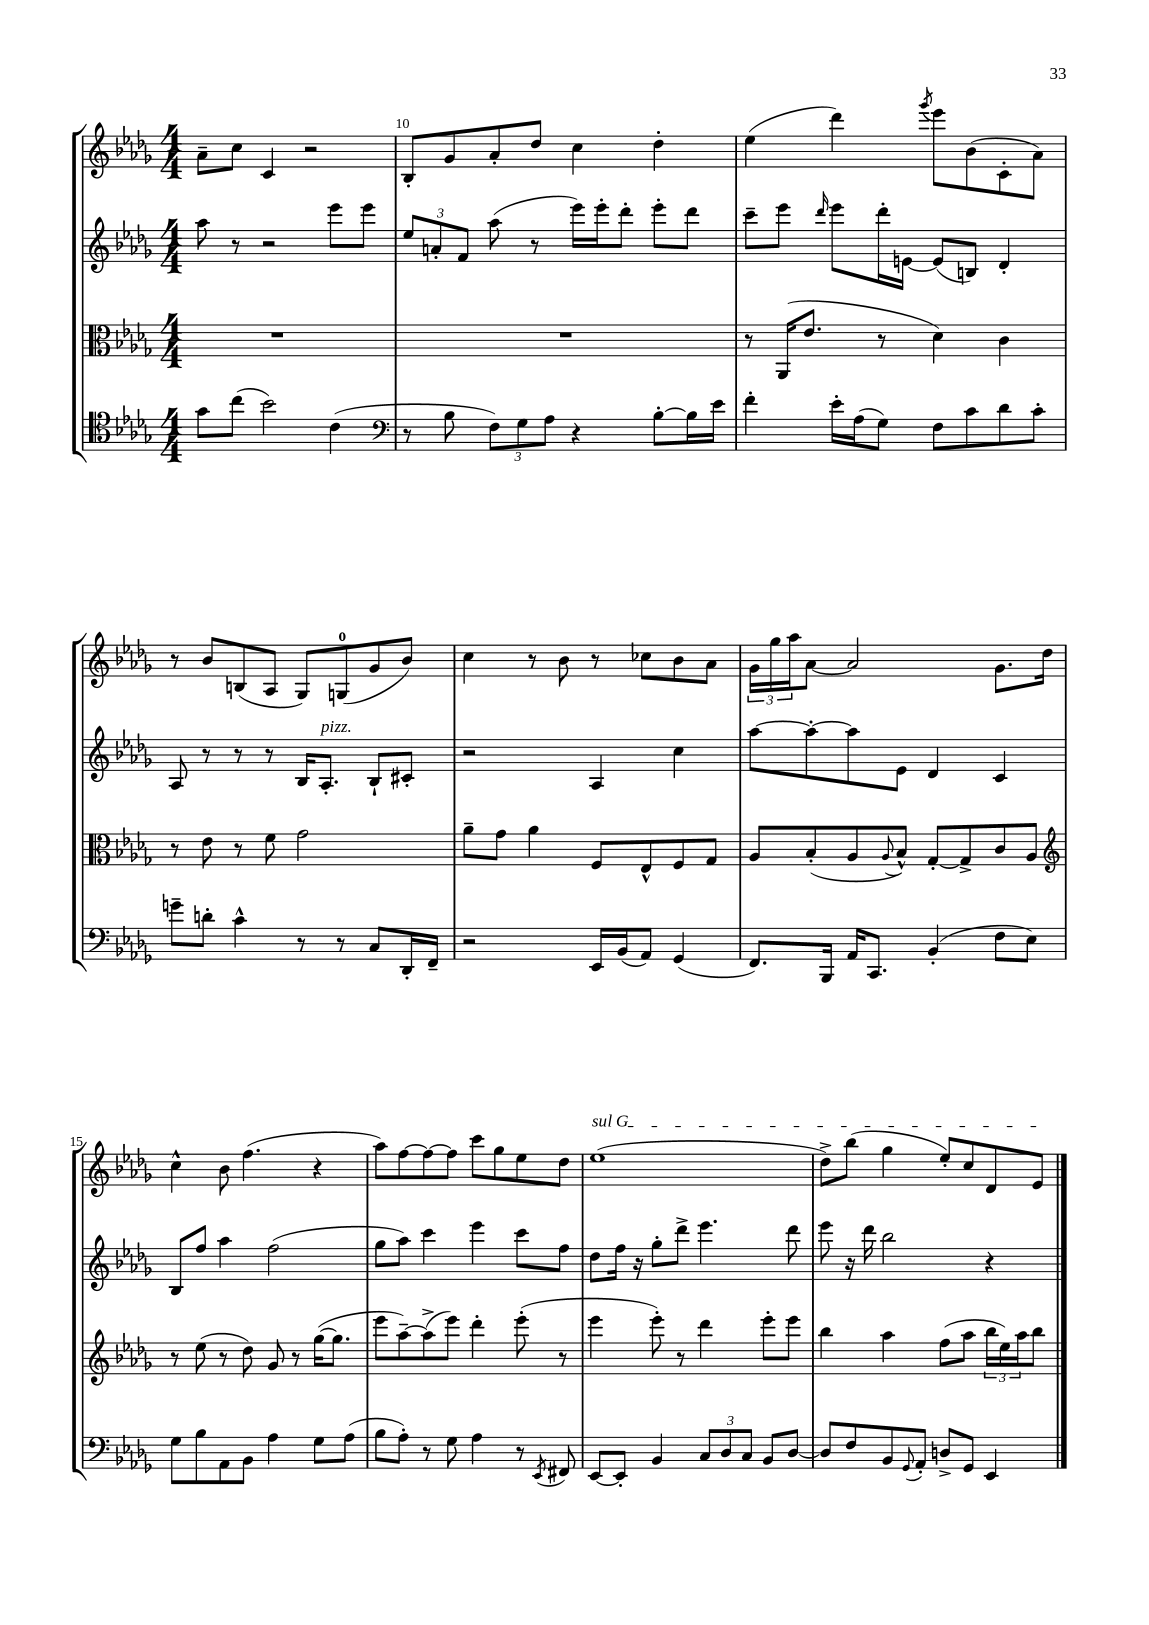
<<
\new StaffGroup <<
\new Staff = "s0" {
    \clef treble \key des \major \numericTimeSignature \time 4/4
    aes'8-- c''8 c'4 r2 |
    bes8-. ges'8 aes'8-. des''8 c''4 des''4-. |
    ees''4( des'''4) \acciaccatura { ges'''8 } ees'''8 bes'8( c'8-. aes'8) |
    r8 bes'8 b8( aes8 ges8) g8-0( ges'8 bes'8) |
    c''4 r8 bes'8 r8 ces''8 bes'8 aes'8 |
    \tuplet 3/2 { ges'16 ges''16 aes''16 } aes'8~ aes'2 ges'8. des''16 |
    c''4-^ bes'8 f''4.( r4 |
    aes''8) f''8~ f''8~ f''8 c'''8 ges''8 ees''8 des''8 |
    \once \override TextSpanner.bound-details.left.text = \markup { \italic "sul G" } ees''1\startTextSpan( |
    des''8->) bes''8( ges''4 ees''8-.) c''8 des'8 ees'8\stopTextSpan \bar "|." |
}
\new Staff = "s1" {
    \clef treble \key des \major \numericTimeSignature \time 4/4
    aes''8 r8 r2 ees'''8 ees'''8 |
    \tuplet 3/2 { ees''8 a'8-. f'8 } aes''8( r8 ees'''16) ees'''16-. des'''8-. ees'''8-. des'''8 |
    c'''8-- ees'''8 \grace { des'''16 } ees'''8 des'''16-. e'16~ e'8( b8) des'4-. |
    aes8 r8 r8 r8 bes16 aes8.-.^\markup { \italic "pizz." } bes8-! cis'8-. |
    r2 aes4 c''4 |
    aes''8~ aes''8~-. aes''8 ees'8 des'4 c'4 |
    bes8 f''8 aes''4 f''2( |
    ges''8 aes''8) c'''4 ees'''4 c'''8 f''8 |
    des''8 f''16 r16 ges''8-. des'''8-> ees'''4. des'''8 |
    ees'''8 r16 des'''16 bes''2 r4 \bar "|." |
}
\new Staff = "s2" {
    \clef alto \key des \major \numericTimeSignature \time 4/4
    R1 |
    R1 |
    r8 aes,16( ees'8. r8 des'4) c'4 |
    r8 ees'8 r8 f'8 ges'2 |
    aes'8-- ges'8 aes'4 f8 ees8-^ f8 ges8 |
    aes8 bes8-.( aes8 \appoggiatura { aes8 } bes8-^) ges8~-. ges8-> c'8 aes8 |
    \clef treble r8 ees''8( r8 des''8) ges'8 r8 ges''16~( ges''8. |
    ees'''8 aes''8~--) aes''8->( ees'''8) des'''4-. ees'''8-.( r8 |
    ees'''4 ees'''8-.) r8 des'''4 ees'''8-. ees'''8 |
    bes''4 aes''4 f''8( aes''8 \tuplet 3/2 { bes''16 ees''16) aes''16 } bes''8 \bar "|." |
}
\new Staff = "s3" {
    \clef tenor \key des \major \numericTimeSignature \time 4/4
    ges'8 c''8( bes'2) c'4( |
    \clef bass r8 bes8 \tuplet 3/2 { f8) ges8 aes8 } r4 bes8~-. bes16 ees'16 |
    f'4-. ees'16-. aes16( ges8) f8 c'8 des'8 c'8-. |
    g'8-- d'8-. c'4-^ r8 r8 c8 des,16-. f,16-- |
    r2 ees,16 bes,16( aes,8) ges,4( |
    f,8.) bes,,16 aes,16 c,8. bes,4-.( f8 ees8) |
    ges8 bes8 aes,8 bes,8 aes4 ges8 aes8( |
    bes8 aes8-.) r8 ges8 aes4 r8 \acciaccatura { ees,8 } fis,8 |
    ees,8~ ees,8-. bes,4 \tuplet 3/2 { c8 des8 c8 } bes,8 des8~ |
    des8 f8 bes,8 \appoggiatura { ges,8 } aes,8-. d8-> ges,8 ees,4 \bar "|." |
}
>>
>>
\layout { \context { \Score currentBarNumber = #9 \override BarNumber.break-visibility = ##(#f #t #t) barNumberVisibility = #(every-nth-bar-number-visible 5) } }
